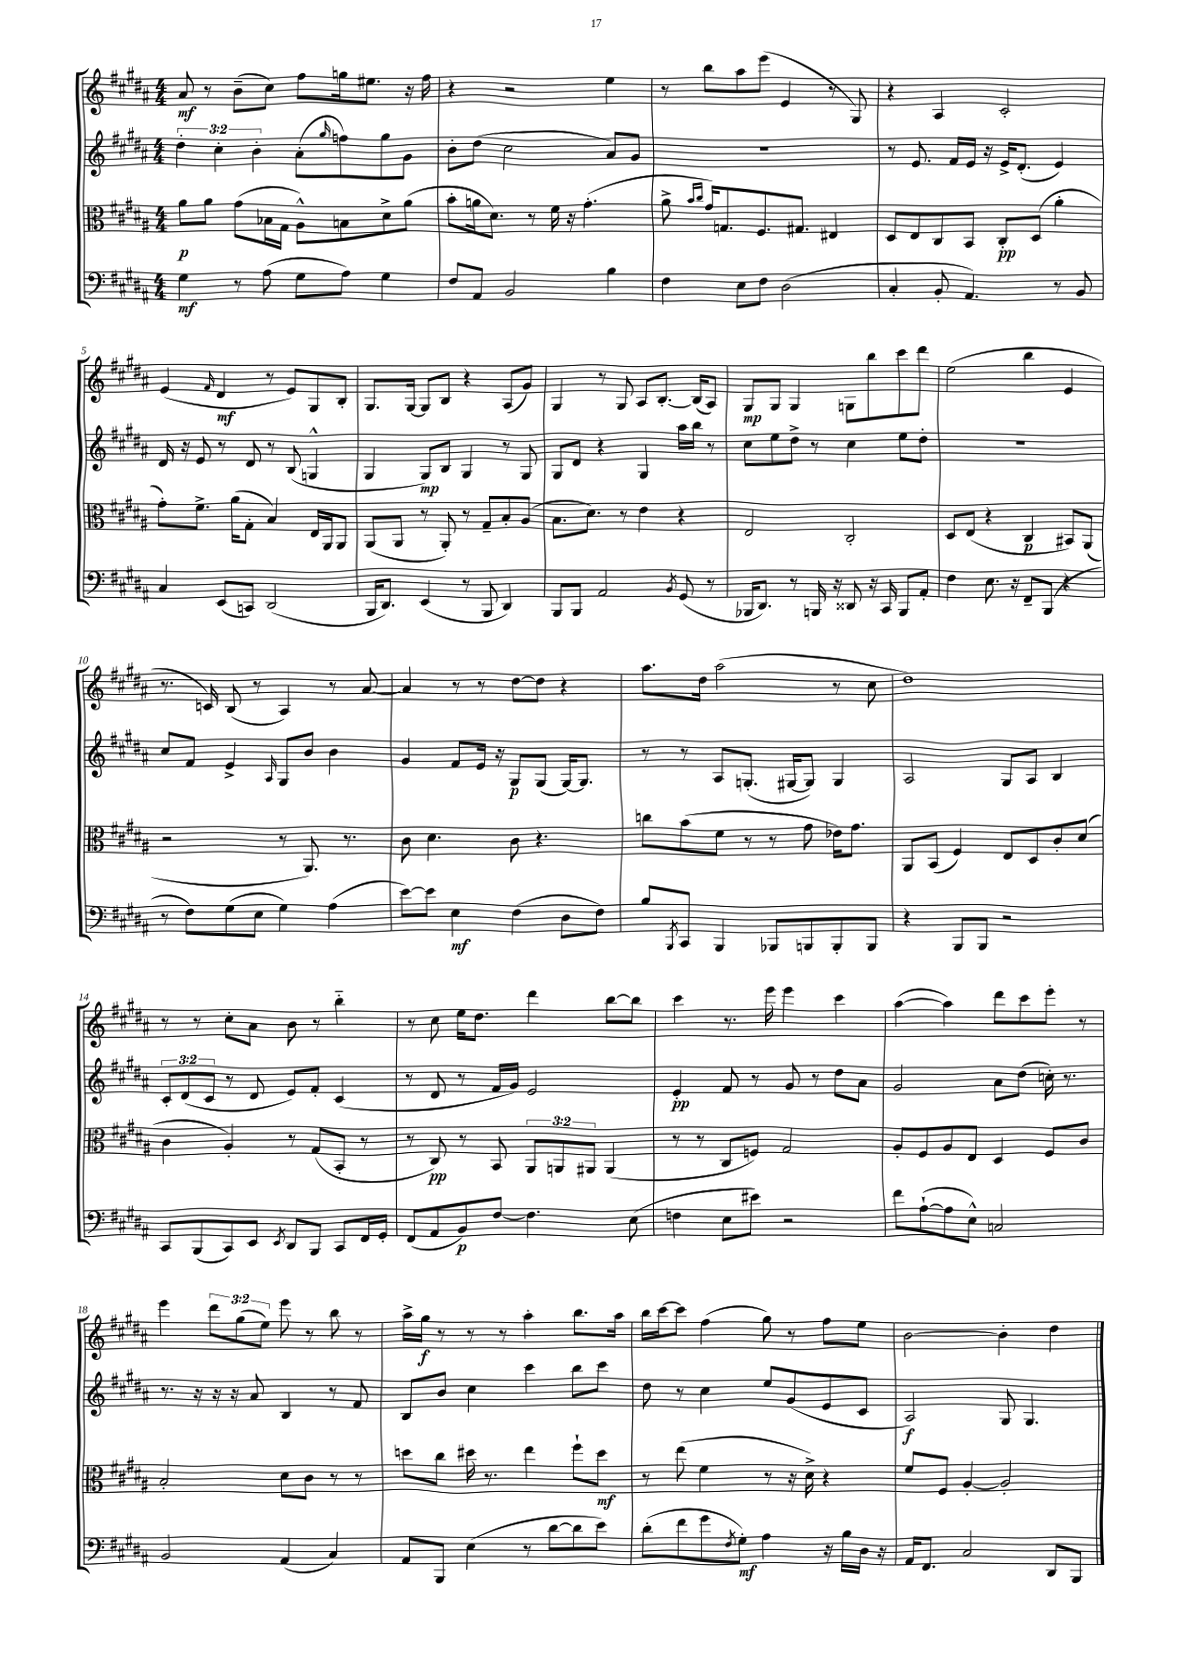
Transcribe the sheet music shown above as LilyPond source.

<<
\new StaffGroup <<
\new Staff = "s0" {
    \clef treble \key b \major \numericTimeSignature \time 4/4 \override Staff.TupletNumber.text = #tuplet-number::calc-fraction-text
    ais'8\mf r8 b'8--( cis''8) fis''8 g''16 eis''8. r16 fis''16 |
    r4 r2 e''4 |
    r8 b''8 ais''8 e'''8( e'4 r8 gis8) |
    r4 ais4 cis'2-. |
    e'4( \grace { fis'16 } dis'4\mf r8 e'8) gis8 b8-. |
    gis8. gis16~ gis8 b8 r4 ais8( gis'8) |
    gis4 r8 gis8 ais8 b8.~-. b16( ais8) |
    gis8\mp gis8 gis4 g8 b''8 cis'''8 dis'''8 |
    e''2( b''4 e'4 |
    r8. c'16) b8( r8 ais4) r8 ais'8~ |
    ais'4 r8 r8 dis''8~ dis''8 r4 |
    ais''8. dis''16 ais''2( r8 cis''8 |
    dis''1) |
    r8 r8 cis''8-. ais'8 b'8 r8 b''4-_ |
    r8 cis''8 e''16 dis''8. dis'''4 b''8~ b''8 |
    cis'''4 r8. e'''16 e'''4 cis'''4 |
    ais''4~( ais''4) dis'''8 cis'''8 e'''8-. r8 |
    e'''4 \tuplet 3/2 { dis'''8 gis''8( e''8) } e'''8 r8 b''8 r8 |
    ais''16-> gis''16\f r8 r8 r8 ais''4-. b''8. ais''16 |
    b''16 cis'''16~ cis'''8 fis''4( gis''8) r8 fis''8 e''8 |
    b'2~ b'4-. dis''4 \bar "|." |
}
\new Staff = "s1" {
    \clef treble \key b \major \numericTimeSignature \time 4/4 \override Staff.TupletNumber.text = #tuplet-number::calc-fraction-text
    \tuplet 3/2 { dis''4-. cis''4-. b'4-. } ais'8-.( \grace { gis''16 } f''8) gis''8 gis'8 |
    b'8-. dis''8( cis''2 ais'8) gis'8 |
    R1 |
    r8 e'8. fis'16 e'16 r16 e'16-> dis'8.-.( e'4) |
    dis'16 r16 e'8 r8 dis'8 r8 b8( g4-^ |
    gis4 gis8\mp) b8 gis4 r8 gis8 |
    gis8 dis'8 r4 gis4 ais''16 b''16 r8 |
    cis''8 e''8 dis''8-> r8 cis''4 e''8 dis''8-. |
    R1 |
    cis''8 fis'8 e'4-> \grace { ais16 } gis8 b'8 b'4 |
    gis'4 fis'8 e'16 r16 gis8\p gis8( gis16~) gis8. |
    r8 r8 ais8 g8.-.( gis16~ gis8) gis4 |
    ais2 gis8 ais8 b4 |
    \tuplet 3/2 { cis'8-. dis'8( cis'8 } r8 dis'8 e'8) fis'8-. cis'4( |
    r8 dis'8 r8 fis'16 gis'16) e'2 |
    e'4-.\pp fis'8 r8 gis'8 r8 dis''8 ais'8 |
    gis'2 ais'8 dis''8( c''16-.) r8. |
    r8. r16 r16 r16 ais'8 b4 r8 fis'8 |
    b8 b'8 cis''4 cis'''4 b''8 cis'''8 |
    dis''8 r8 cis''4 e''8 gis'8( e'8 cis'8 |
    ais2\f) gis8 gis4. \bar "|." |
}
\new Staff = "s2" {
    \clef alto \key b \major \numericTimeSignature \time 4/4 \override Staff.TupletNumber.text = #tuplet-number::calc-fraction-text
    ais'8\p ais'8 gis'8( bes16 gis16 ais8-^) b8 dis'8-> ais'8( |
    b'8-. a'16 dis'8.) r8 fis'16 r16 gis'4.-.( |
    ais'8-> \grace { b'16 cis''16 } gis'16) g8. fis8. gis8. eis4 |
    dis8 e8 cis8 b,8 cis8-.\pp dis8( ais'4-. |
    gis'8-.) fis'8.-> ais'16( gis8-. b4) e16 ais,16 ais,8 |
    ais,8( ais,8 r8 ais,8-.) r8 gis8-- b8-. ais8( |
    b8. dis'8.) r8 e'4 r4 |
    e2 cis2-. |
    dis8 e8( r4 cis4\p bis,8) ais,8( |
    r2 r8 ais,8.) r8. |
    cis'8 dis'4. cis'8 r4. |
    c''8 b'8( fis'8 r8 r8 gis'8 ees'16) gis'8. |
    ais,8 b,8( fis4) e8 dis8 cis'8-. dis'8( |
    cis'4 ais4-.) r8 gis8( b,8-. r8 |
    r8 cis8\pp) r8 b,8 \tuplet 3/2 { ais,8 a,8 ais,8 } ais,4( |
    r8 r8 cis8 f8) gis2 |
    ais8-. fis8 ais8 e8 dis4 fis8 cis'8 |
    b2-. dis'8 cis'8 r8 r8 |
    d''8 cis''8 dis''16 r8. e''4 fis''8-! dis''8\mf |
    r8 e''8( fis'4 r8 r16 dis'16->) r4 |
    fis'8 fis8 ais4~-. ais2-. \bar "|." |
}
\new Staff = "s3" {
    \clef bass \key b \major \numericTimeSignature \time 4/4
    gis4\mf r8 ais8( gis8 ais8) gis4 |
    fis8 ais,8 b,2 b4 |
    fis4 e8 fis8 dis2( |
    cis4-. b,8-. ais,4.) r8 b,8 |
    cis4 e,8( c,8) dis,2( |
    b,,16 dis,8.) e,4( r8 b,,8 dis,4) |
    b,,8 b,,8 ais,2 \acciaccatura { b,8 } gis,8( r8 |
    bes,,16 dis,8.) r8 b,,16 r16 disis,8 r16 cis,16 b,,8 ais,8-. |
    fis4 e8. r16 fis,8-- b,,8( r4 |
    r8 fis8) gis8( e8 gis4) ais4( |
    e'8~) e'8 e4\mf fis4( dis8 fis8) |
    b8 \acciaccatura { b,,8 } cis,8 b,,4 bes,,8 b,,8 b,,8-. b,,8 |
    r4 b,,8 b,,8 r2 |
    cis,8 b,,8( cis,8) e,8 \acciaccatura { e,8 } dis,8 b,,8 cis,8 fis,16 gis,16-. |
    fis,8( ais,8 b,8\p) fis8~ fis4. e8( |
    f4 e8 eis'8) r2 |
    fis'8 ais8~-!( ais8 e8-^) c2 |
    b,2 ais,4( cis4) |
    ais,8 b,,8 e4( r8 dis'8~ dis'8 e'8) |
    dis'8-.( fis'8 gis'8 \acciaccatura { fis8 } gis8-.\mf) ais4 r16 b16 dis16 r16 |
    ais,16 fis,8. cis2 dis,8 b,,8 \bar "|." |
}
>>
>>
